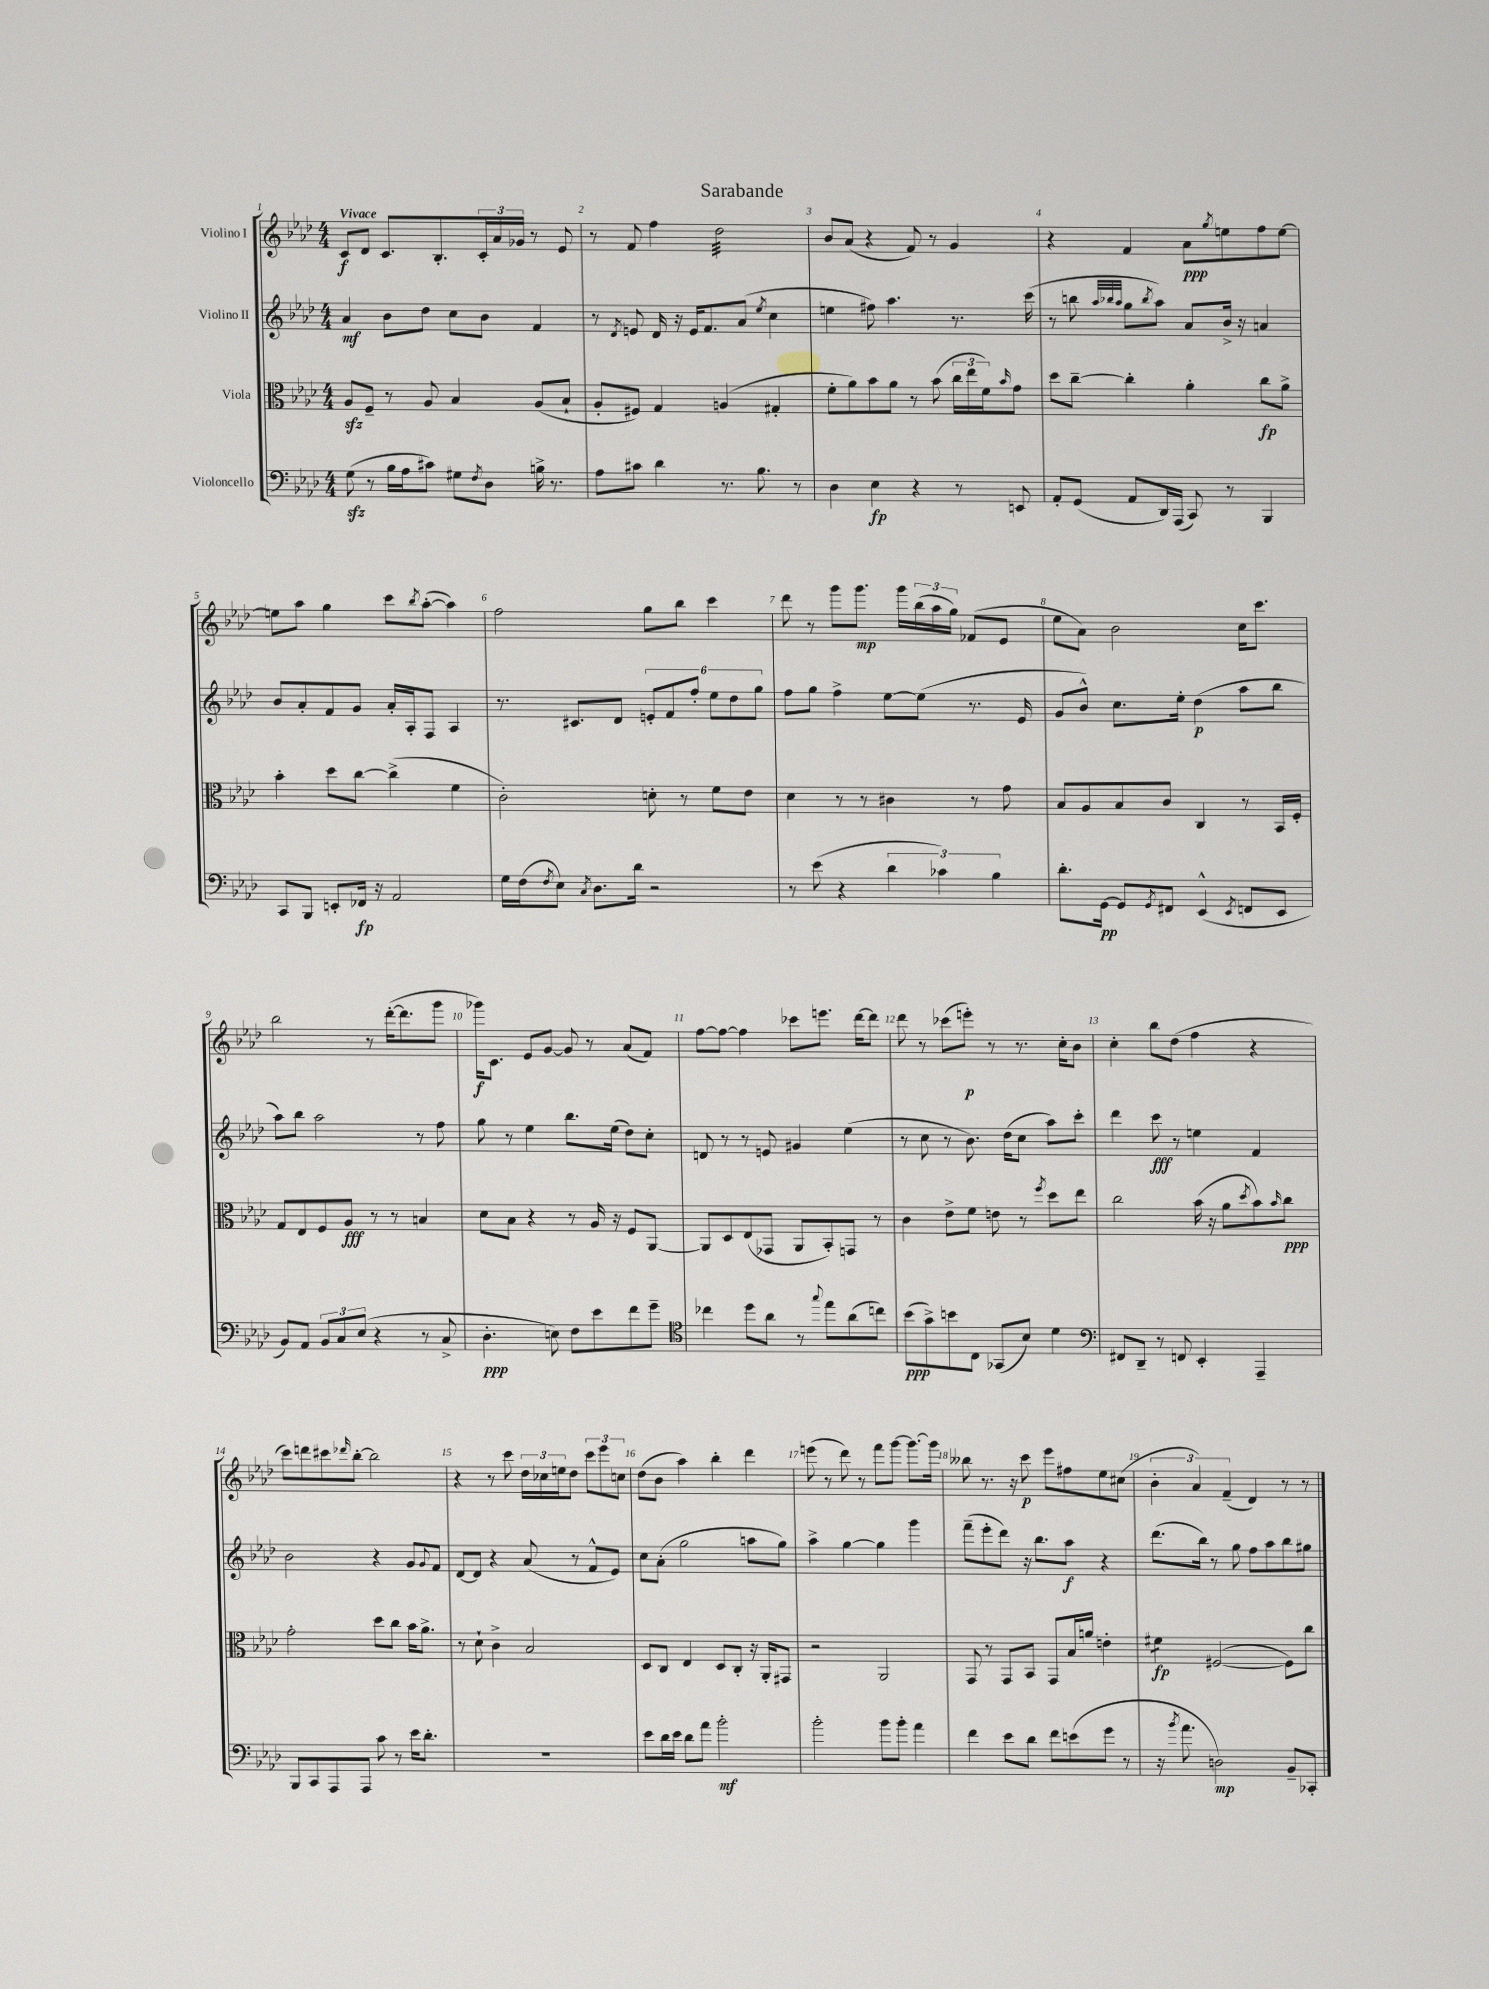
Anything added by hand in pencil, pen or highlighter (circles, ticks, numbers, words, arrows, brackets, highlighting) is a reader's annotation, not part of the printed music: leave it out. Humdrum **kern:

**kern	**kern	**kern	**kern
*staff4	*staff3	*staff2	*staff1
*clefF4	*clefC3	*clefG2	*clefG2
*k[b-e-a-d-]	*k[b-e-a-d-]	*k[b-e-a-d-]	*k[b-e-a-d-]
*M4/4	*M4/4	*M4/4	*M4/4
(8G	8A-	4a-	8c
8r	8F~	.	8d-
16B-	8r	8b-	8.c
16A-	.	.	.
8c#)	8A-	8dd-	.
.	.	.	8.B-'
8G#	4B-	8cc	.
8qF	.	.	.
8D-	.	8b-	24c'
.	.	.	24a-
.	.	.	24g-
16B^	(8A-	4f	8r
8.r	.	.	.
.	8B-`	.	8e-
=	=	=	=
8A-	8A-'	8r	8r
.	.	8qd-	.
8c#	8F#)	8e	8f
4d-	4G	16d-	4ff
.	.	16r	.
.	.	16e	.
.	.	8.f	.
8.r	(4A	.	2dd-
.	.	(8a-	.
8.B-	.	.	.
.	.	8qee-	.
.	4G#'	4cc	.
8r	.	.	.
=	=	=	=
4D-	8f'	4ee	8b-
.	8a-)	.	(8a-
4E-	8b-	8ff#)	4r
.	8a-	4.aa-	.
4r	8r	.	8f)
.	(8b-	.	8r
8r	24cc	8.r	4g
.	24ee-	.	.
.	24f)	.	.
.	16qqb-	.	.
8EE	8g	.	.
.	.	(16ccc	.
=	=	=	=
8AA-'	8dd-	8r	4r
(8GG	[8cc~	8bb	.
.	.	32qqaa-	.
.	.	32qqbb-	.
.	.	32qqaa-	.
8AA-	4cc']	8gg	4f
.	.	8qbb-	.
16DD-)	.	8aa-)	.
(16AAA-	.	.	.
8CC)	4a-'	8a-	8a-
.	.	.	8qgg
8r	.	16b-^	8ee
.	.	16r	.
4BBB-	8cc	4a	8ff
.	8a-^	.	[8ee
=	=	=	=
8CC	4b-'	8b-	8ee]
8BBB-	.	8a-'	8aa-
8EE'	8dd-	8f	4gg
16FF-	[8cc	8g	.
16r	.	.	.
2AA-	(4cc^]	16a-'	8ccc
.	.	16A-'	.
.	.	.	8qbb-
.	.	8F	([8aa-'
.	4f	4A-	4aa-])
=	=	=	=
16G	2c')	8.r	2ff
(16F	.	.	.
8qF	.	.	.
8E-)	.	.	.
.	.	8.c#	.
8qC	.	.	.
8.D-	.	.	.
.	.	8d-	.
16d-	.	.	.
2r	8d'	12e'	8gg
.	.	12f	.
.	8r	.	8bb-
.	.	12ff'	.
.	8f	12ee-	4ccc
.	.	12dd-	.
.	8e-	.	.
.	.	12gg	.
=	=	=	=
8r	4d-	8ff	8ddd-
(8e-	.	8gg	8r
4r	8r	4ff^	8ggg
.	8r	.	8.ggg
6d-	4c#	[8ee-	.
.	.	.	16ggg
.	.	(8ee-]	(24bb-
6c-)	.	.	24aa-
.	.	.	24gg)
.	8r	8.r	(8f-
6B-	.	.	.
.	8g	.	8e-
.	.	16e-	.
=	=	=	=
8.d-'	8B-	8g	8ee-
.	8A-	8b-^^)	8a-)
[16GG	.	.	.
8GG]	8B-	8.cc	2b-
8qGG	.	.	.
8FF#	8c	.	.
.	.	16ee-'	.
(4EE-^^	4C	(4dd-	.
8qEE-	.	.	.
8FF	8r	8aa-	16cc
.	.	.	8.ccc
8EE-	16BB-	8bb-	.
.	16F'	.	.
=	=	=	=
8BB-)	8G	8aa-)	2bb-
8AA-	8E-	8bb-	.
12BB-	8F	2aa-	.
12C	.	.	.
.	8A-	.	.
(12E-	.	.	.
4r	8r	.	8r
.	8r	.	([16ddd-'
.	.	.	8.ddd-]
8r	4B	8r	.
8C^	.	8ff	8ggg
=	=	=	=
4.D-'	8d-	8gg	16ggg-)
.	.	.	8.c
.	8B-	8r	.
.	4r	4ee-	8e-
8E)	.	.	[8g
8F	8r	8.bb-	8g]
8e-	16A-	.	8r
.	16r	(16ee-	.
8f	8F	8dd-)	(8a-
8g~	[8AA-	8cc'	8f)
=	=	=	=
*clefC4	*	*	*
4cc-	8AA-]	8d	[8ff
.	8D-	8r	8ff_
8dd-	(8E-	8r	4ff]
8a-	8GG-	8e	.
8r	8AA-	4g#	8ccc-
8qqgg	.	.	.
8ee-	8BB-')	.	8.eee
(8a-	8GG	(4ee-	.
.	.	.	[16ddd-
8cc)	8r	.	8ddd-]
=	=	=	=
(8b-	4c	8r	8ddd-
8g^)	.	8cc	8r
8b	8e-^	8r	(8ccc-
8C	8f	8.b-)	8eee')
(8GG-	8e	.	8r
.	.	(16dd-	.
8B-)	8r	8cc	8.r
.	8qff	.	.
4d-	8dd-	8aa-)	.
.	.	.	16cc'
.	8ee-	8ccc'	8b-
=	=	=	=
*clefF4	*	*	*
8FF#	2cc	4ddd-	4cc'
8DD-~	.	.	.
8r	.	8ccc	8bb-
8FF	.	8r	(8dd-
4EE-'	(16b-	4ee	4ff
.	16r	.	.
.	8a-	.	.
.	8qdd-	.	.
4AAA-~	8b-)	4f	4r
.	16qqb-	.	.
.	8cc	.	.
=	=	=	=
8BBB-	2g'	2b-	8ccc)
8CC	.	.	8ddd
8AAA-	.	.	8ccc#
.	.	.	16qqddd-
8AAA-	.	.	[8bb-'
8c	8dd-	4r	2bb-]
8r	8cc	.	.
16e-	16b-	8g	.
8.d-'	8.a-^	.	.
.	.	8qqg	.
.	.	8f	.
=	=	=	=
1r	8r	[8d-	4r
.	8d-`	8d-]	.
.	4c^	4r	8r
.	.	.	8ccc
.	2B-	(8a-	24dd-
.	.	.	24cc-
.	.	.	24ee
.	.	8r	8dd-
.	.	8f^^	12ccc
.	.	.	12eee-
.	.	8e-)	.
.	.	.	12cc
=	=	=	=
8e-	8D-	8cc	(8dd-
16d-	8C	(8a-'	8b-
16e-	.	.	.
8d-	4E-	2gg	4aa-)
8a-	.	.	.
2b-'	8D-	.	4bb-'
.	8C'	.	.
.	16r	8aa	4ddd-
.	16AA-'	.	.
.	8GG#	8gg)	.
=	=	=	=
2b-'	2r	4aa-^	(8eee
.	.	.	8r
.	.	[4gg	8ddd-)
.	.	.	8r
8b-	2AA-	4gg]	8fff
8b-'	.	.	[8ggg
4a-	.	4ggg	8.ggg_
.	.	.	16ggg]
=	=	=	=
4f	8GG	(8fff~	8bb--
.	8r	8eee-'	8.r
8e-	8GG	8ddd-)	.
.	.	.	16r
8d-	8BB-	16r	8ccc
.	.	8.bb-	.
8f	8GG	.	8eee-
(8e	16B-	8aa-	8ff#
.	16a	.	.
8g	4e'	4r	8ee-
8r	.	.	(8cc#
=	=	=	=
16r	4f#	(8.ddd-	6b-'
8qb-	.	.	.
8.a-	.	.	.
.	.	.	6a-)
.	.	16bb-)	.
2D)	([2F#	8r	.
.	.	.	(6f~
.	.	8gg	.
.	.	8ff	4d-)
.	.	8aa-	.
8BB-~	8F#])	8bb-	8r
8CC-'	8cc	8gg#	8r
==	==	==	==
*-	*-	*-	*-
